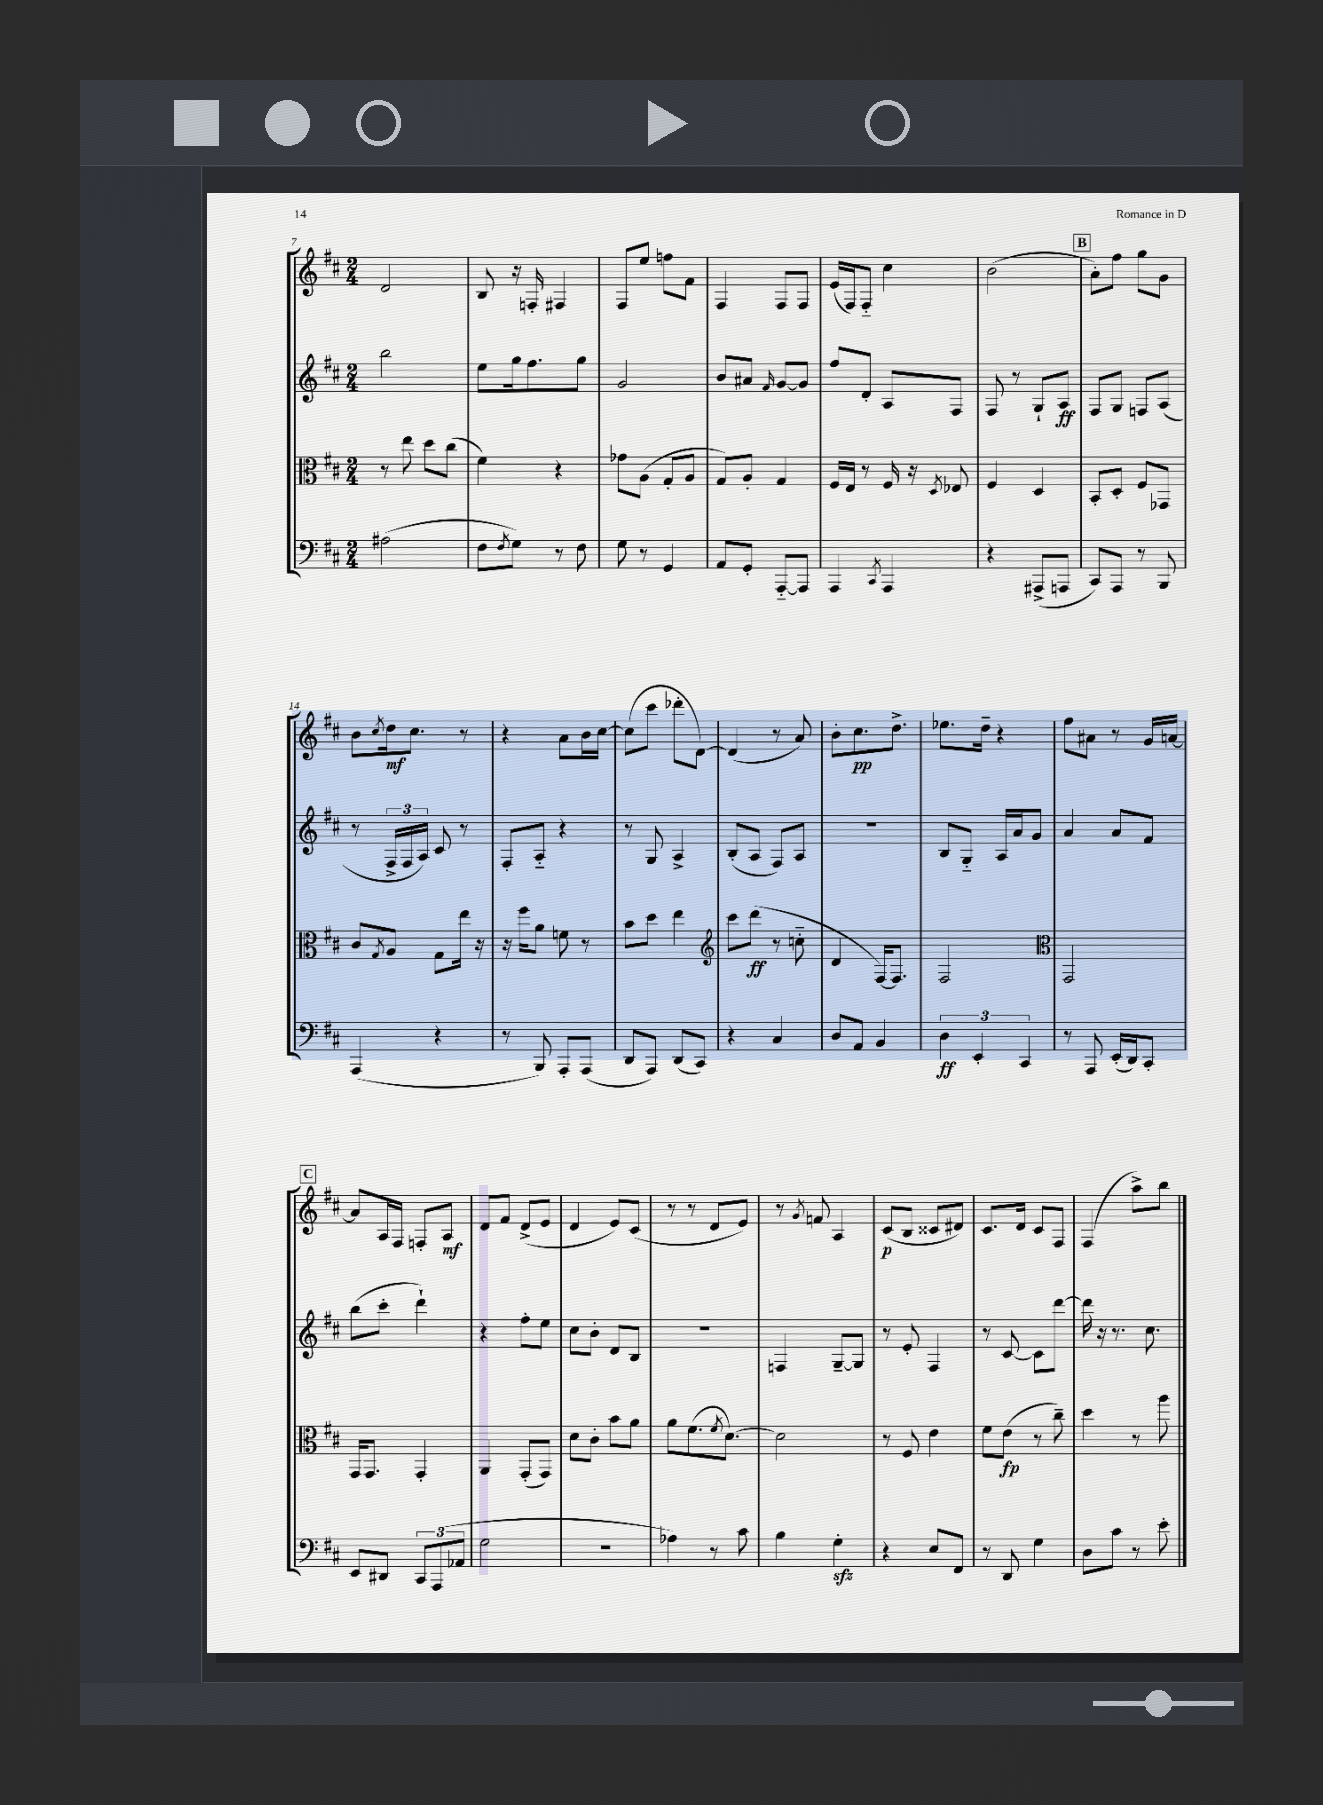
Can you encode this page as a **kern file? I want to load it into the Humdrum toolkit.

**kern	**kern	**kern	**kern
*staff4	*staff3	*staff2	*staff1
*clefF4	*clefC3	*clefG2	*clefG2
*k[f#c#]	*k[f#c#]	*k[f#c#]	*k[f#c#]
*M2/4	*M2/4	*M2/4	*M2/4
(2A#	8r	2bb	2d
.	8ee	.	.
.	8dd	.	.
.	(8cc#	.	.
=	=	=	=
8F#	4f#)	8ee	8B
8qF#	.	.	.
8G)	.	16gg	16r
.	.	8.ff#	16F'
8r	4r	.	4F#
8F#	.	8gg	.
=	=	=	=
8G	8g-	2g	8F#
8r	(8A	.	8ee
4GG	8G'	.	8ff
.	8A	.	8f#
=	=	=	=
8AA	8G)	8b	4F#
8GG'	8A'	8a#	.
.	.	16qqf#	.
[8AAA'~	4G	[8g	8F#
8AAA]	.	8g]	8F#
=	=	=	=
4AAA	16F#	8ff#	(16e
.	16E	.	16F#)
.	8r	8d'	8F#'~
8qCC#	.	.	.
4AAA	16F#	8A	4cc#
.	16r	.	.
.	8qD	.	.
.	8E-	8F#	.
=	=	=	=
4r	4F#	8F#	(2b
.	.	8r	.
(8AAA#^	4D	8G`	.
8AAA	.	8A	.
=	=	=	=
8CC#)	8BB'	8F#	8a')
8AAA	8D'	8G	8ff#
8r	8F#	8F	8gg
8BBB	8GG-	(8A	8g
=	=	=	=
(4AAA	8c#	8r	8b
.	8qG	.	8qcc#
.	8A	24F#^	16dd
.	.	24F#	.
.	.	.	8.cc#
.	.	24A)	.
4r	8G	8c#	.
.	16ee	8r	8r
.	16r	.	.
=	=	=	=
8r	16r	8F#'	4r
.	16ff#	.	.
8BBB)	8a	8A'~	.
8AAA'	8f	4r	8a
(8AAA	8r	.	16b
.	.	.	[16cc#
=	=	=	=
8DD	8b	8r	(8cc#]
8AAA)	8dd	8G	8ccc#
(8DD	4ee	4A^	8ddd-'
8CC#)	.	.	[8d)
=	=	=	=
*	*clefG2	*	*
4r	8ccc#	(8B'	(4d]
.	(8ddd	8A	.
4C#	8r	8F#)	8r
.	8cc'~	8A	8a)
=	=	=	=
8D	4d	2r	8b'
8AA	.	.	8.cc#
4BB	[16F#)	.	.
.	8.F#]	.	8.dd^
=	=	=	=
6D	2F#	8B	8.ee-
.	.	8G'~	.
6EE'	.	.	.
.	.	.	16dd~
.	.	16A	4r
.	.	16a	.
6CC#	.	.	.
.	.	8g	.
=	=	=	=
*	*clefC3	*	*
8r	2GG	4a	8ff#
8AAA	.	.	8a#
(16EE'	.	8a	8r
16DD)	.	.	.
8CC#'	.	8f#	16g
.	.	.	[16a
=	=	=	=
8EE	16GG	(8bb	8a]
.	8.GG	.	.
8DD#	.	8ccc#'	16A
.	.	.	16F#
12CC#	4GG'	4ddd`)	8F'
(12AAA	.	.	.
.	.	.	8A
12AA-	.	.	.
=	=	=	=
2G	4AA	4r	8d
.	.	.	8f#
.	(8GG'	8ff#'	(8d^
.	8GG)	8ee	8e
=	=	=	=
2r	8d	8cc#	4d
.	8c#'	8b'	.
.	8b	8d	8e)
.	8a	8B	(8c#
=	=	=	=
4A-)	8a	2r	8r
.	(8.f#	.	8r
8r	.	.	8d
.	8qf#	.	.
.	[8.d)	.	.
8c#	.	.	8e)
=	=	=	=
4B	2d]	4F	8r
.	.	.	8qg
.	.	.	8f
4G'	.	[8G~	4A
.	.	8G]	.
=	=	=	=
4r	8r	8r	(8c#
.	8F#	8e'	8B
8E	4e	4F#	8c##
8FF#	.	.	8d#)
=	=	=	=
8r	8f#	8r	8.c#
8DD	(8e	[8c#	.
.	.	.	16d
4G	8r	8c#]	8c#
.	8cc#~)	[8ddd	8F#
=	=	=	=
8D	4dd	16ddd]	(4F#
.	.	16r	.
8c#	.	8.r	.
8r	8r	.	8aa^)
.	.	8.cc#	.
8e'	8aa	.	8bb
==	==	==	==
*-	*-	*-	*-
